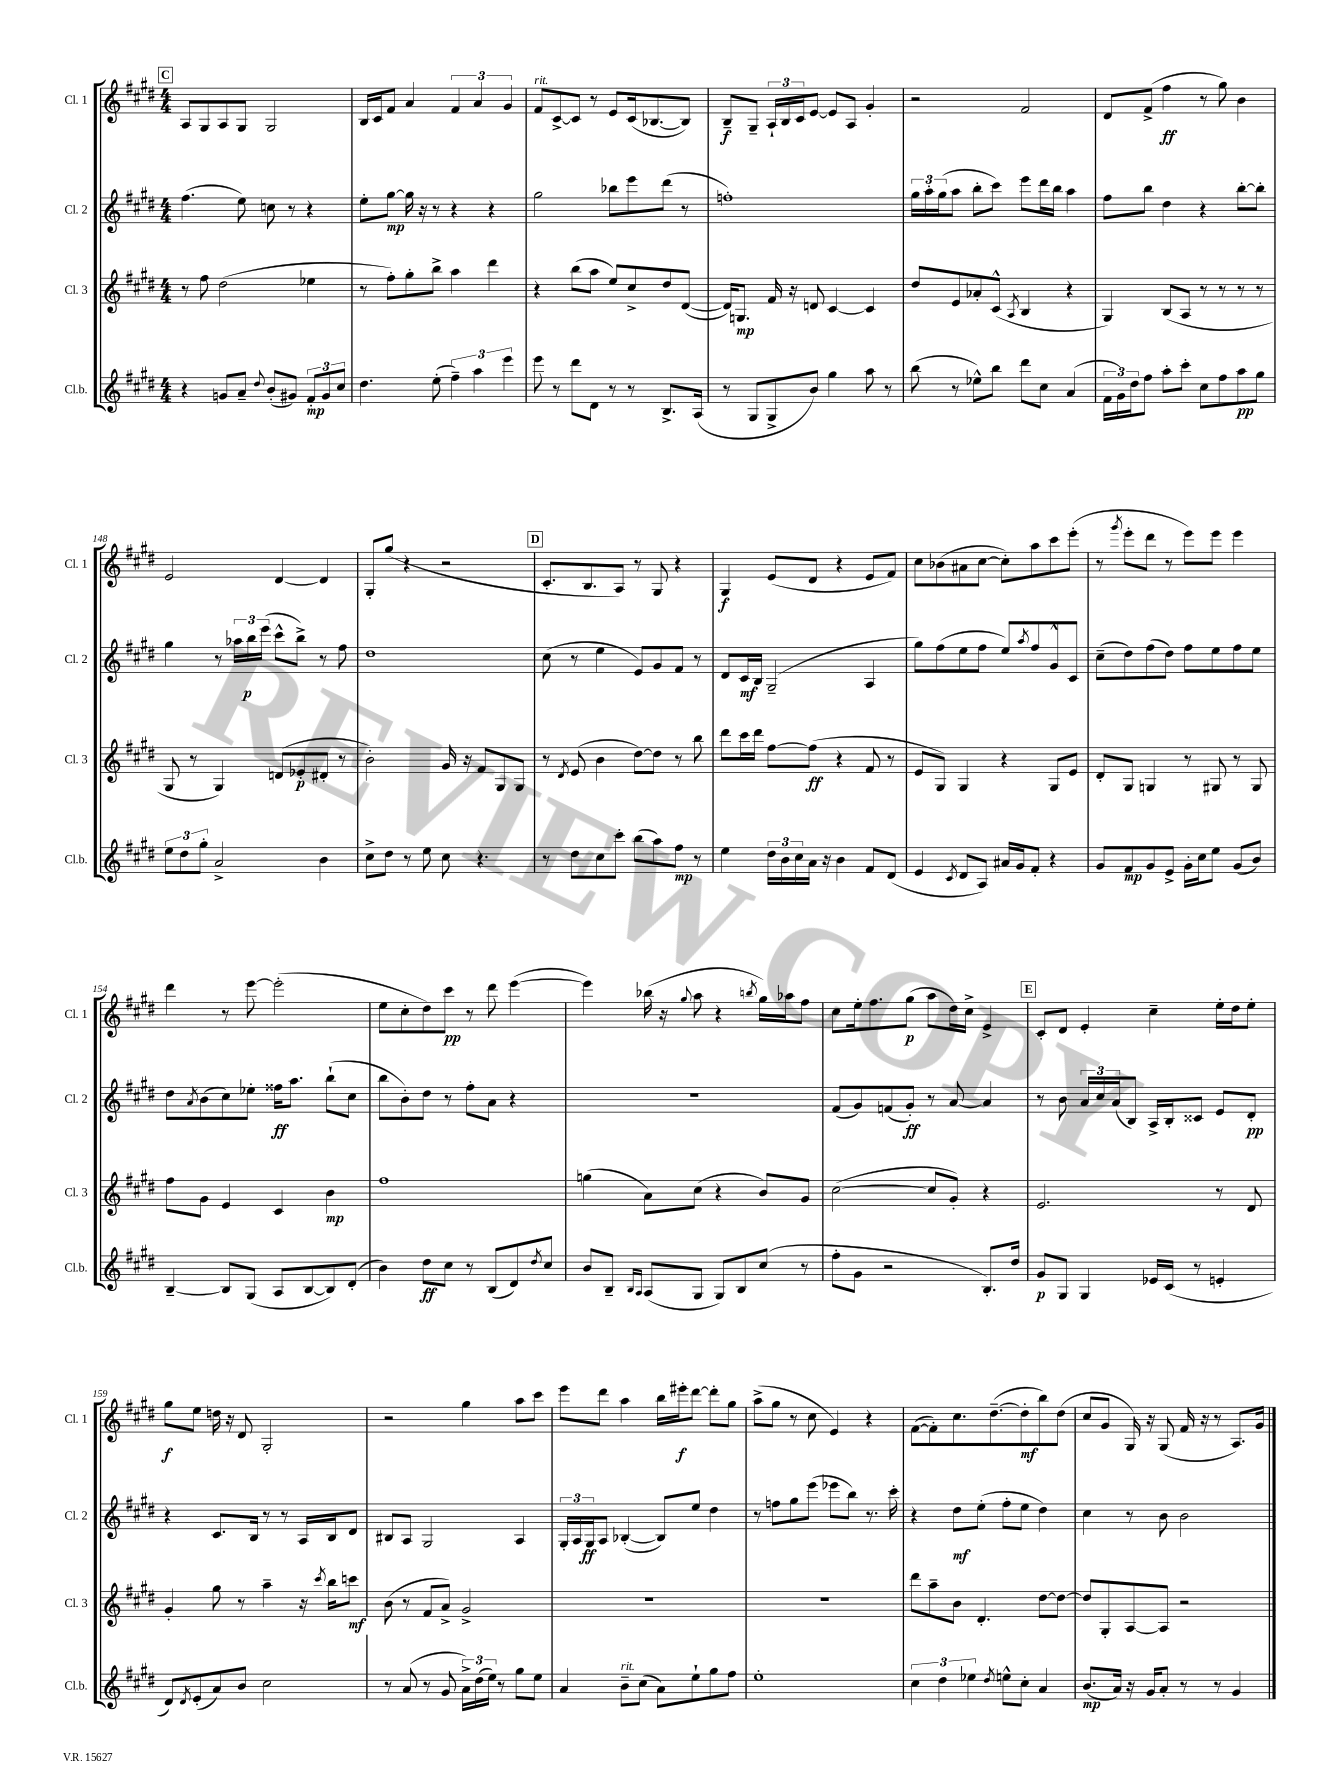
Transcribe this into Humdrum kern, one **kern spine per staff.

**kern	**dynam	**kern	**dynam	**kern	**dynam	**kern	**dynam
*part4	*part4	*part3	*part3	*part2	*part2	*part1	*part1
*staff4	*staff4	*staff3	*staff3	*staff2	*staff2	*staff1	*staff1
*I"Cl.b.	*	*I"Cl. 3	*	*I"Cl. 2	*	*I"Cl. 1	*
*I'Cl.b.	*	*I'Cl. 3	*	*I'Cl. 2	*	*I'Cl. 1	*
*clefG2	*	*clefG2	*	*clefG2	*	*clefG2	*
*k[f#c#g#d#]	*	*k[f#c#g#d#]	*	*k[f#c#g#d#]	*	*k[f#c#g#d#]	*
*M4/4	*	*M4/4	*	*M4/4	*	*M4/4	*
!!LO:REH:place=s1:t=C
=142	=142	=142	=142	=142	=142	=142	=142
4r	.	8r	.	(4.ff#\	.	8A/L	.
.	.	8ff#\	.	.	.	8G#/	.
8gn/L	.	(2dd#\	.	.	.	8A/	.
8a~/J	.	.	.	8ee\)	.	8G#/J	.
8qqdd#/	.	.	.	.	.	.	.
(8b'/L	.	.	.	8ccn\	.	2G#/	.
8g#X/J)	.	.	.	8r	.	.	.
12f#'/L	mp	4ee-X\	.	4r	.	.	.
12g#/	.	.	.	.	.	.	.
12cc#/J	.	.	.	.	.	.	.
=143	=143	=143	=143	=143	=143	=143	=143
4.dd#\	.	8r	.	8ee'\L	.	16B/LL	.
.	.	.	.	.	.	16c#/J	.
.	.	8ff#'\L)	.	[8gg#\J	mp	8f#/J	.
.	.	8gg#'\	.	16gg#\]	.	4a/	.
.	.	.	.	16r	.	.	.
(8ee'\	.	8bb^\J	.	8r	.	.	.
6ff#~\)	.	4aa\	.	4r	.	6f#/	.
6aa\	.	.	.	.	.	6a/	.
.	.	4ddd#\	.	4r	.	.	.
6eee\	.	.	.	.	.	6g#/	.
=144	=144	=144	=144	=144	=144	=144	=144
!	!	!	!	!	!	!LO:TX:a:i:t=rit.	!
8eee\	.	4r	.	2gg#\	.	8f#/L	.
8r	.	.	.	.	.	[8c#^/	.
8ddd#\L	.	(8bb\L	.	.	.	8c#/J]	.
8d#\J	.	8aa\J	.	.	.	8r	.
8r	.	8ee/L)	.	8bb-X\L	.	8e/L	.
8r	.	8cc#^/	.	8eee\	.	(16c#/k	.
.	.	.	.	.	.	[8.B-X/	.
8.B^/L	.	8dd#/	.	(8ddd#\J	.	.	.
.	.	([8d#/J	.	8r	.	8B-/J])	.
(16A/Jk	.	.	.	.	.	.	.
=145	=145	=145	=145	=145	=145	=145	=145
8r	.	16d#/KL])	.	1ffn')	.	8B~/L	f
.	.	8.Gn/J	mp	.	.	.	.
8G#/L	.	.	.	.	.	8G#~/J	.
8G#^/	.	16f#/	.	.	.	24A`/LL	.
.	.	.	.	.	.	24B/	.
.	.	16r	.	.	.	.	.
.	.	.	.	.	.	24c#/J	.
8b/J)	.	8dn/	.	.	.	[8e/J	.
4gg#\	.	[4c#/	.	.	.	8e/L]	.
.	.	.	.	.	.	8A/J	.
8aa\	.	4c#/]	.	.	.	4g#'/	.
8r	.	.	.	.	.	.	.
=146	=146	=146	=146	=146	=146	=146	=146
(8bb\	.	8dd#/L	.	24gg#\LL	.	2r	.
.	.	.	.	24aa'\	.	.	.
.	.	.	.	(24gg#\J	.	.	.
8r	.	8e/	.	8aa\J	.	.	.
8ee-X^^\L)	.	8a-X'/	.	8bb'\L	.	.	.
8bb\J	.	(8c#^^/J	.	8ccc#\J)	.	.	.
.	.	8qA/	.	.	.	.	.
8ddd#\L	.	4B/	.	8eee\L	.	2f#/	.
8cc#\J	.	.	.	16ddd#\L	.	.	.
.	.	.	.	16bb\JJ	.	.	.
(4a/	.	4r	.	4aa\	.	.	.
=147	=147	=147	=147	=147	=147	=147	=147
24f#\LL	.	4G#/)	.	8ff#\L	.	8d#/L	.
24g#\)	.	.	.	.	.	.	.
24dd#\J	.	.	.	.	.	.	.
8ff#\J	.	.	.	8bb\J	.	(8f#^/J	.
8aa'\L	.	(8B/L	.	4dd#\	.	4ff#\	ff
8ccc#'\J	.	8A/J	.	.	.	.	.
8cc#\L	.	8r	.	4r	.	8r	.
8ff#\	.	8r	.	.	.	8gg#\)	.
8aa\	pp	8r	.	[8bb'\L	.	4b\	.
8gg#\J	.	8r	.	8bb'\J]	.	.	.
!!LO:LB:g=z
=148	=148	=148	=148	=148	=148	=148	=148
12ee\L	.	8G#/	.	4gg#\	.	2e/	.
12dd#\	.	.	.	.	.	.	.
.	.	8r	.	.	.	.	.
12gg#'\J	.	.	.	.	.	.	.
2a^/	.	4G#/)	.	8r	.	.	.
.	.	.	.	24aa-X\LL	.	.	.
.	.	.	.	24bb\	p	.	.
.	.	.	.	(24eee\JJ	.	.	.
.	.	(8dn/L	.	8ccc#^^\L	.	[4d#/	.
.	.	8e-X'/	p	8bb^\J)	.	.	.
4b\	.	8d#X'/J	.	8r	.	4d#/]	.
.	.	8r	.	8ff#\	.	.	.
=149	=149	=149	=149	=149	=149	=149	=149
8cc#^\L	.	2b'\)	.	1dd#	.	8G#'/L	.
8dd#\J	.	.	.	.	.	(8gg#/J	.
8r	.	.	.	.	.	4r	.
8ee\	.	.	.	.	.	.	.
8cc#\	.	16g#/	.	.	.	2r	.
.	.	16r	.	.	.	.	.
4.r	.	8f#/L	.	.	.	.	.
.	.	8G#/	.	.	.	.	.
.	.	8G#/J	.	.	.	.	.
!!LO:REH:place=s1:t=D
=150	=150	=150	=150	=150	=150	=150	=150
8r	.	8r	.	(8cc#\	.	8.c#'/L	.
.	.	8qd#/	.	.	.	.	.
8dd#\L	.	(8e/	.	8r	.	.	.
.	.	.	.	.	.	8.B/	.
8cc#\	.	4b\	.	4ee\	.	.	.
8ccc#'\J	.	.	.	.	.	8A/J)	.
(8bb\L	.	[8dd#\L)	.	8e/L)	.	8r	.
8aa\)	.	8dd#\J]	.	8g#/	.	8G#/	.
8ff#\J	mp	8r	.	8f#/J	.	4r	.
8r	.	8bb\	.	8r	.	.	.
=151	=151	=151	=151	=151	=151	=151	=151
4ee\	.	8ddd#\L	.	8d#/L	.	4G#/	f
.	.	16ccc#\L	.	16c#/L	mf	.	.
.	.	16ddd#\JJ	.	16B/JJ	.	.	.
24dd#\LL	.	[8ff#\L	.	(2G#~/	.	(8e/L	.
24b\	.	.	.	.	.	.	.
24cc#\	.	.	.	.	.	.	.
16a\JJ	.	(8ff#\J]	ff	.	.	8d#/J	.
16r	.	.	.	.	.	.	.
4b\	.	4r	.	.	.	4r	.
8f#/L	.	8f#/	.	4A/	.	8e/L	.
(8d#/J	.	8r	.	.	.	8f#/J)	.
=152	=152	=152	=152	=152	=152	=152	=152
4e/	.	8e/L	.	8gg#\L)	.	8cc#\L	.
.	.	8G#/J)	.	(8ff#\	.	(8b-X\	.
8qc#/	.	.	.	.	.	.	.
8d#/L	.	4G#/	.	8ee\	.	8a#X\	.
8A/J)	.	.	.	8ff#\J	.	[8cc#\J	.
16a#X/LL	.	4r	.	8ee/L)	.	8cc#'\L])	.
16g#/J	.	.	.	.	.	.	.
.	.	.	.	8qaa/	.	.	.
8f#'/J	.	.	.	8ff#/	.	8aa\	.
4r	.	8G#/L	.	8g#^^/	.	8ccc#\	.
.	.	8e/J	.	8c#/J	.	(8eee'\J	.
=153	=153	=153	=153	=153	=153	=153	=153
8g#/L	.	8d#'/L	.	(8cc#~\L	.	8r	.
.	.	.	.	.	.	8qggg#/	.
8f#/	mp	8G#/J	.	8dd#\)	.	8eee'\L	.
8g#/	.	4Gn/	.	(8ff#\	.	8ddd#\J	.
8e^/J	.	.	.	8dd#\J)	.	8r	.
16g#'\LL	.	8r	.	8ff#\L	.	8eee\L)	.
16cc#\J	.	.	.	.	.	.	.
8ee\J	.	8G#X/	.	8ee\	.	8eee\J	.
(8g#/L	.	8r	.	8ff#\	.	4eee\	.
8b/J)	.	8G#/	.	8ee\J	.	.	.
!!LO:LB:g=z
=154	=154	=154	=154	=154	=154	=154	=154
[4B~/	.	8ff#\L	.	8dd#\L	.	4ddd#\	.
.	.	.	.	8qa/	.	.	.
.	.	8g#\J	.	(8b\	.	.	.
8B/L]	.	4e/	.	8cc#\)	.	8r	.
(8G#/J	.	.	.	8ee-X'\J	.	[8eee\	.
8A/L	.	4c#/	.	16ff##X\KL	ff	(2eee'\]	.
.	.	.	.	8.aa\J	.	.	.
[8B/	.	.	.	.	.	.	.
8B/])	.	4b\	mp	(8bb`\L	.	.	.
(8d#'/J	.	.	.	8cc#\J	.	.	.
=155	=155	=155	=155	=155	=155	=155	=155
4b\)	.	1ff#	.	8bb\L	.	8ee\L	.
.	.	.	.	8b'\)	.	8cc#'\	.
8dd#\L	ff	.	.	8dd#\J	.	8dd#\)	.
8cc#\J	.	.	.	8r	.	8ccc#\J	pp
8r	.	.	.	8ff#'\L	.	8r	.
(8B/L	.	.	.	8a\J	.	8ddd#\	.
8d#/)	.	.	.	4r	.	([4eee\	.
8qdd#/	.	.	.	.	.	.	.
8cc#/J	.	.	.	.	.	.	.
=156	=156	=156	=156	=156	=156	=156	=156
8b/L	.	(4ggn\	.	1r	.	4eee\])	.
8B~/J	.	.	.	.	.	.	.
16qqB/LL	.	.	.	.	.	.	.
16qqA/JJ	.	.	.	.	.	.	.
(8A/L	.	8a\L)	.	.	.	(16bb-X\	.
.	.	.	.	.	.	16r	.
.	.	.	.	.	.	8qqgg#/	.
8G#/J	.	(8cc#\J	.	.	.	8aa\	.
8G#/L)	.	4r	.	.	.	4r	.
8B/	.	.	.	.	.	.	.
.	.	.	.	.	.	8qbbn/	.
(8cc#/J	.	8b/L)	.	.	.	16gg#\LL)	.
.	.	.	.	.	.	16aa-X\J	.
8r	.	8g#/J	.	.	.	8ff#\J	.
=157	=157	=157	=157	=157	=157	=157	=157
8ff#'\L	.	([2cc#\	.	(8f#/L	.	8cc#\L	.
8g#\J	.	.	.	8g#/)	.	16ee'\k	.
.	.	.	.	.	.	8.ff#\	.
2r	.	.	.	(8fn/	.	.	.
.	.	.	.	8g#'/J)	ff	(8gg#\J	p
.	.	8cc#/L]	.	8r	.	8aa\L	.
.	.	8g#'/J)	.	[8a/	.	16dd#\L)	.
.	.	.	.	.	.	16cc#^\JJ	.
8.B'/L)	.	4r	.	4a/]	.	4e^/	.
16dd#/Jk	.	.	.	.	.	.	.
!!LO:REH:place=s1:t=E
=158	=158	=158	=158	=158	=158	=158	=158
8g#/L	p	2.e/	.	8r	.	8c#'/L	.
8G#/J	.	.	.	8b\	.	8d#/J	.
4G#/	.	.	.	24a/LL	.	4e'/	.
.	.	.	.	24cc#/	.	.	.
.	.	.	.	(24a/J	.	.	.
.	.	.	.	8B/J)	.	.	.
16e-X/LL	.	.	.	16A^/LL	.	4cc#~\	.
(16c#/JJ	.	.	.	16B'/J	.	.	.
8r	.	.	.	8c##X/J	.	.	.
4en'/	.	8r	.	8e/L	.	16ee'\LL	.
.	.	.	.	.	.	16dd#\J	.
.	.	8d#/	.	8d#'/J	pp	8ee'\J	.
!!LO:LB:g=z
=159	=159	=159	=159	=159	=159	=159	=159
8d#/L)	.	4g#'/	.	4r	.	8gg#\L	f
8qd#/	.	.	.	.	.	.	.
(8e'/	.	.	.	.	.	8ee\J	.
8a/)	.	8gg#\	.	8.c#/L	.	16ddn\	.
.	.	.	.	.	.	16r	.
8b/J	.	8r	.	.	.	8d#/	.
.	.	.	.	16B/Jk	.	.	.
2cc#\	.	4aa~\	.	8r	.	2G#'/	.
.	.	.	.	8r	.	.	.
.	.	16r	.	16A/LL	.	.	.
.	.	8qccc#/	.	.	.	.	.
.	.	16bb\KL	.	16B/J	.	.	.
.	.	8cccn\J	mf	8d#/J	.	.	.
=160	=160	=160	=160	=160	=160	=160	=160
8r	.	(8b\	.	8B#X/L	.	2r	.
(8a/	.	8r	.	8A/J	.	.	.
8r	.	8f#/L	.	2G#/	.	.	.
8g#/	.	8a^/J)	.	.	.	.	.
24a^\LL)	.	2g#^/	.	.	.	4gg#\	.
(24dd#\	.	.	.	.	.	.	.
24ee\JJ)	.	.	.	.	.	.	.
8r	.	.	.	.	.	.	.
8gg#\L	.	.	.	4A/	.	8aa\L	.
8ee\J	.	.	.	.	.	8ccc#\J	.
=161	=161	=161	=161	=161	=161	=161	=161
4a/	.	1r	.	24G#'/LL	.	8eee\L	.
.	.	.	.	24A/	.	.	.
.	.	.	.	24G#/J	ff	.	.
.	.	.	.	8A/J	.	8ddd#\J	.
!LO:TX:a:i:t=rit.	!	!	!	!	!	!	!
8b~\L	.	.	.	([4B-X'/	.	4aa\	.
(8cc#\J	.	.	.	.	.	.	.
8a\L)	.	.	.	8B-/L])	.	16bb\LL	.
.	.	.	.	.	.	16eee#X'\J	f
8ee`\	.	.	.	8ee/J	.	[8ddd#\J	.
8gg#\	.	.	.	4dd#\	.	8ddd#'\L]	.
8ff#\J	.	.	.	.	.	8gg#\J	.
=162	=162	=162	=162	=162	=162	=162	=162
1ee'	.	1r	.	8r	.	(8aa^\L	.
.	.	.	.	8ffn\L	.	8gg#\J	.
.	.	.	.	8gg#\	.	8r	.
.	.	.	.	(8eee\J	.	8cc#\	.
.	.	.	.	8eee-X\L	.	4e/)	.
.	.	.	.	8bb\J)	.	.	.
.	.	.	.	8.r	.	4r	.
.	.	.	.	16ccc#'\	.	.	.
=163	=163	=163	=163	=163	=163	=163	=163
6cc#\	.	8ddd#\L	.	4r	.	([8f#\L	.
.	.	8aa~\	.	.	.	8f#'\])	.
6dd#\	.	.	.	.	.	.	.
.	.	8b\J	.	8dd#\L	mf	8.cc#\	.
6ee-X\	.	.	.	.	.	.	.
.	.	4.d#'/	.	(8ee'\J	.	.	.
.	.	.	.	.	.	([8.dd#~\	.
8qdd#/	.	.	.	.	.	.	.
8een^^\L	.	.	.	8ff#'\L	.	.	.
8cc#'\J	.	.	.	8ee\J	.	8dd#'\]	mf
4a/	.	[8dd#\L	.	4dd#\)	.	8bb\)	.
.	.	8dd#\J_	.	.	.	(8dd#\J	.
=164	=164	=164	=164	=164	=164	=164	=164
(8.b/L	mp	8dd#/L]	.	4cc#\	.	8cc#/L	.
.	.	8G#'/	.	.	.	8g#/J	.
16a/Jk)	.	.	.	.	.	.	.
16r	.	[8A/	.	8r	.	16G#/)	.
16g#/KL	.	.	.	.	.	16r	.
8a'/J	.	8A/J]	.	8b\	.	(8G#/	.
8r	.	2r	.	2b\	.	16f#/	.
.	.	.	.	.	.	16r	.
8r	.	.	.	.	.	8r	.
4g#/	.	.	.	.	.	8.A/L)	.
.	.	.	.	.	.	16g#/Jk	.
==	==	==	==	==	==	==	==
*-	*-	*-	*-	*-	*-	*-	*-
